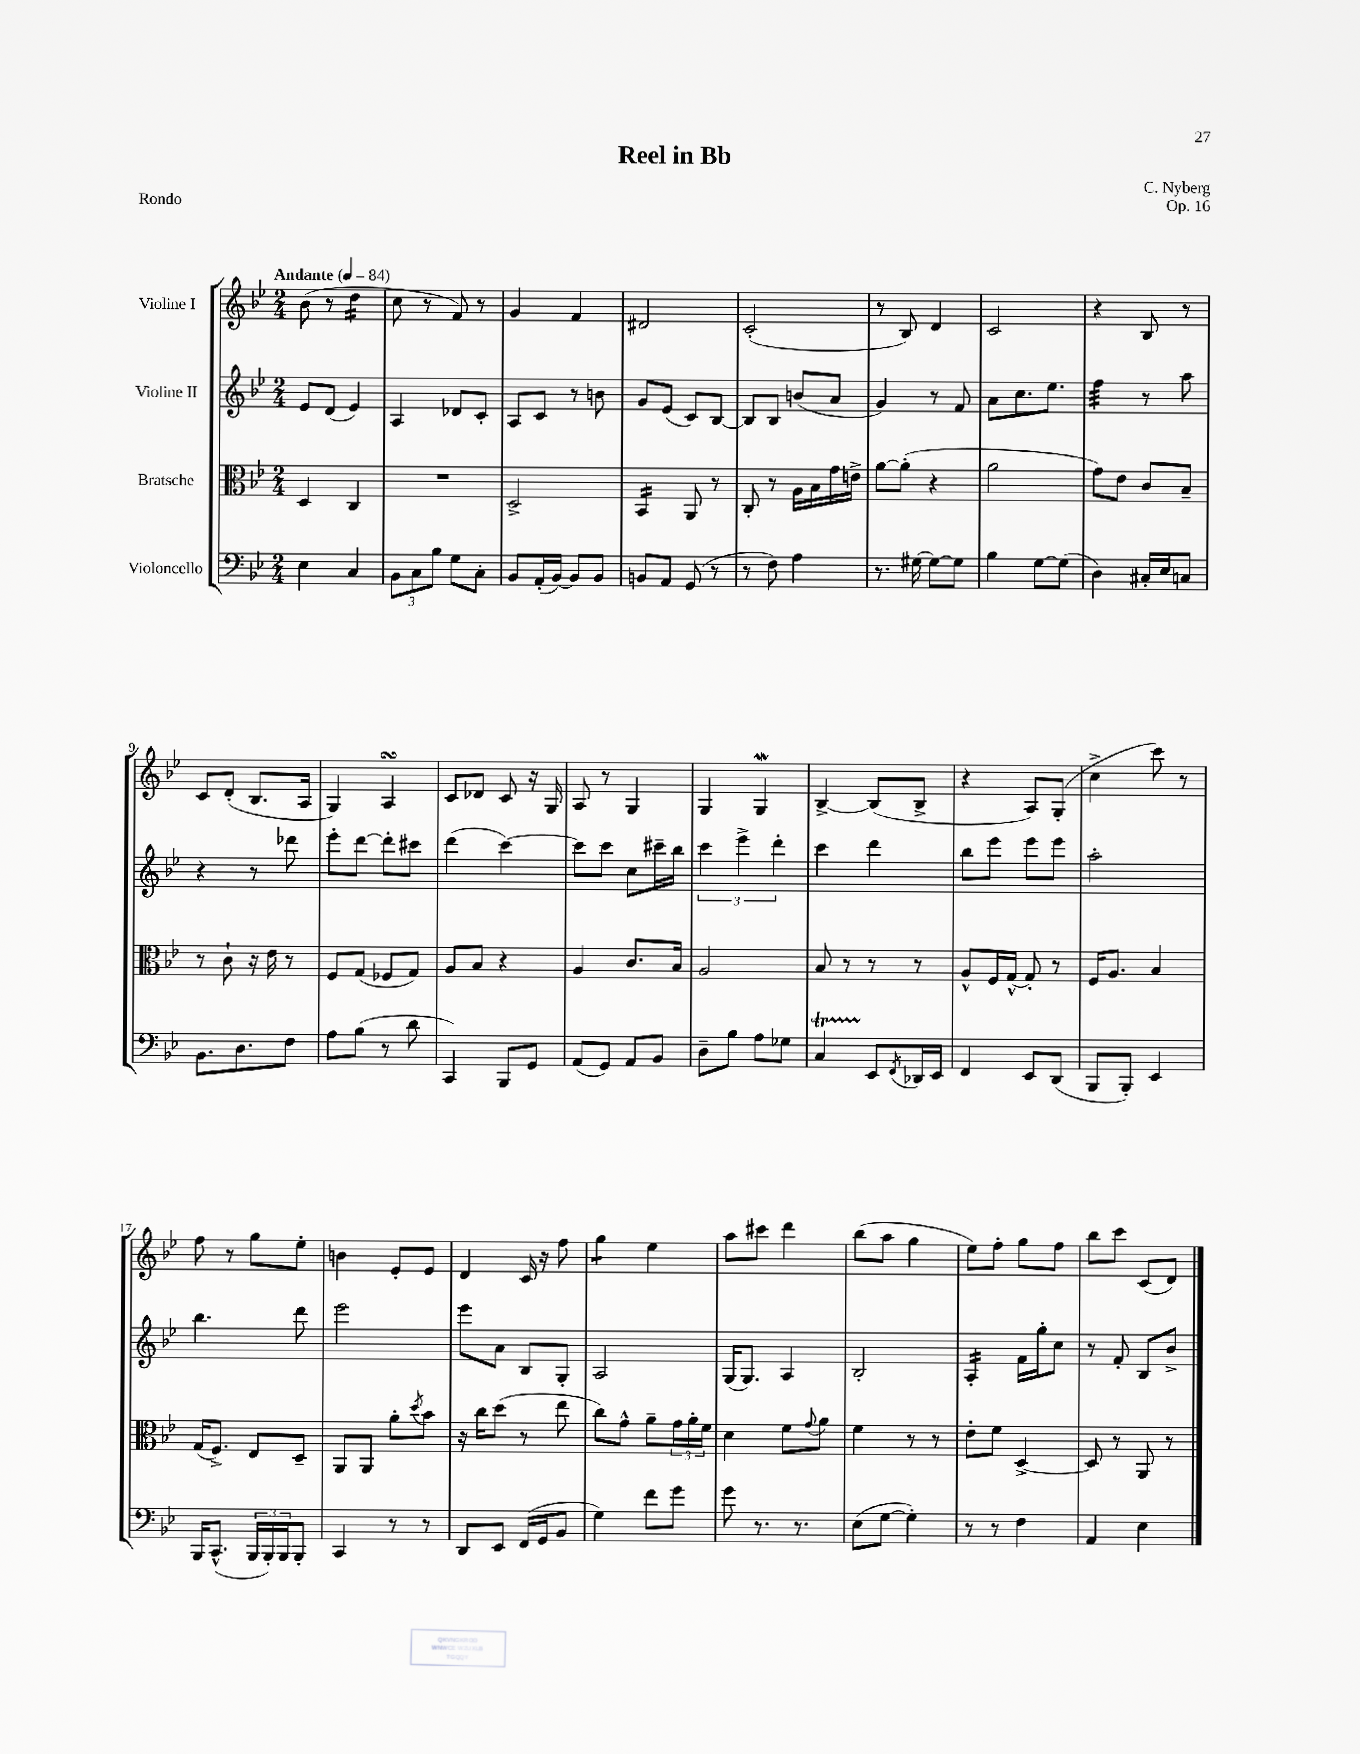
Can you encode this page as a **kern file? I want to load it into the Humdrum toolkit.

**kern	**kern	**kern	**kern
*staff4	*staff3	*staff2	*staff1
*clefF4	*clefC3	*clefG2	*clefG2
*k[b-e-]	*k[b-e-]	*k[b-e-]	*k[b-e-]
*M2/4	*M2/4	*M2/4	*M2/4
*MM84	*MM84	*MM84	*MM84
4E-	4D	8e-	(8b-
.	.	(8d	8r
4C	4C	4e-)	4dd
=	=	=	=
12BB-	2r	4A	8cc
12C	.	.	.
.	.	.	8r
12B-	.	.	.
8G	.	8d-	8f)
8C'	.	8c'	8r
=	=	=	=
8BB-	2D^	8A	4g
(16AA'	.	8c	.
[16BB-)	.	.	.
8BB-]	.	8r	4f
8BB-	.	8b	.
=	=	=	=
8BB	4BB-	8g	2d#
8AA	.	(8e-	.
(8GG	8AA	8c)	.
8r	8r	[8B-	.
=	=	=	=
8r	8C'	8B-]	(2c'
8F)	8r	8B-	.
4A	16A	(8b	.
.	16B-	.	.
.	16g	8a	.
.	16e^	.	.
=	=	=	=
8.r	[8a	4g)	8r
.	(8a']	.	8B-)
[16G#	.	.	.
8G#_	4r	8r	4d
8G#]	.	8f	.
=	=	=	=
4B-	2a	8a	2c
.	.	8.cc	.
[8G	.	.	.
.	.	8.ee-	.
(8G]	.	.	.
=	=	=	=
4D)	8g)	4ff	4r
.	8e-	.	.
16C#'	8c	8r	8B-
16E-	.	.	.
8C	8B-~	8aa	8r
=	=	=	=
8.BB-	8r	4r	8c
.	8c`	.	(8d'
8.D	.	.	.
.	16r	8r	8.B-
.	16e-	.	.
8F	8r	8ddd-	.
.	.	.	16A
=	=	=	=
8A	8F	8eee-'	4G)
(8B-	(8G	[8ddd	.
8r	8F-	8ddd']	4A
8d	8G)	8ccc#	.
=	=	=	=
4CC)	8A	(4ddd	8c
.	8B-	.	8d-
8BBB-	4r	[4ccc)	8c
8GG	.	.	16r
.	.	.	16G
=	=	=	=
(8AA	4A	8ccc]	8A
8GG)	.	8ccc	8r
8AA	8.c	8cc	4G
8BB-	.	16ccc#~	.
.	16B-	16bb-	.
=	=	=	=
8D~	2A	6ccc	4G
8B-	.	.	.
.	.	6eee-^	.
8A	.	.	4G
.	.	6ddd'	.
8G-	.	.	.
=	=	=	=
4C	8B-	4ccc	[4B-^
.	8r	.	.
8EE-	8r	4ddd	(8B-]
8qFF	.	.	.
16DD-	8r	.	8B-^
16EE-	.	.	.
=	=	=	=
4FF	8A^^	8bb-	4r
.	16F	8eee-	.
.	[16G^^	.	.
8EE-	8G']	8eee-	8A)
(8DD	8r	8eee-	(8G'
=	=	=	=
8BBB-	16F	2aa'	4cc^
.	8.A	.	.
8BBB-')	.	.	.
4EE-	4B-	.	8ccc)
.	.	.	8r
=	=	=	=
16BBB-	(16G	4.bb-	8ff
(8.CC^^	8.F^)	.	.
.	.	.	8r
24BBB-	8E-	.	8gg
24BBB-')	.	.	.
24BBB-	.	.	.
8BBB-'	8D~	8ddd	8ee-'
=	=	=	=
4CC	8AA	2eee-	4b
.	8AA	.	.
8r	8a'	.	8e-'
.	8qdd	.	.
8r	8b-	.	8e-
=	=	=	=
8DD	16r	8eee-	4d
.	16cc	.	.
8EE-	(8dd	8a	.
(16FF	8r	8B-	16c
16GG	.	.	16r
8BB-	8ee-	8G'	8ff
=	=	=	=
4G)	8cc)	2A	4gg
.	8g^^	.	.
8f	8a~	.	4ee-
8g	24g	.	.
.	24a'	.	.
.	24f	.	.
=	=	=	=
8g	4d	(16G	8aa
.	.	8.G)	.
8.r	.	.	8ccc#
.	8f	4A	4ddd
8.r	.	.	.
.	8qqg	.	.
.	8a	.	.
=	=	=	=
(8E-	4f	2B-'	(8bb-
[8G	.	.	8aa
4G'])	8r	.	4gg
.	8r	.	.
=	=	=	=
8r	8e-'	4A'	8ee-)
8r	8f	.	8ff'
4F	[4D^	16f	8gg
.	.	16gg'	.
.	.	8cc	8ff
=	=	=	=
4AA	8D]	8r	8bb-
.	8r	8f'	8ccc
4E-	8AA	8B-	(8c
.	8r	8b-^	8d)
==	==	==	==
*-	*-	*-	*-
